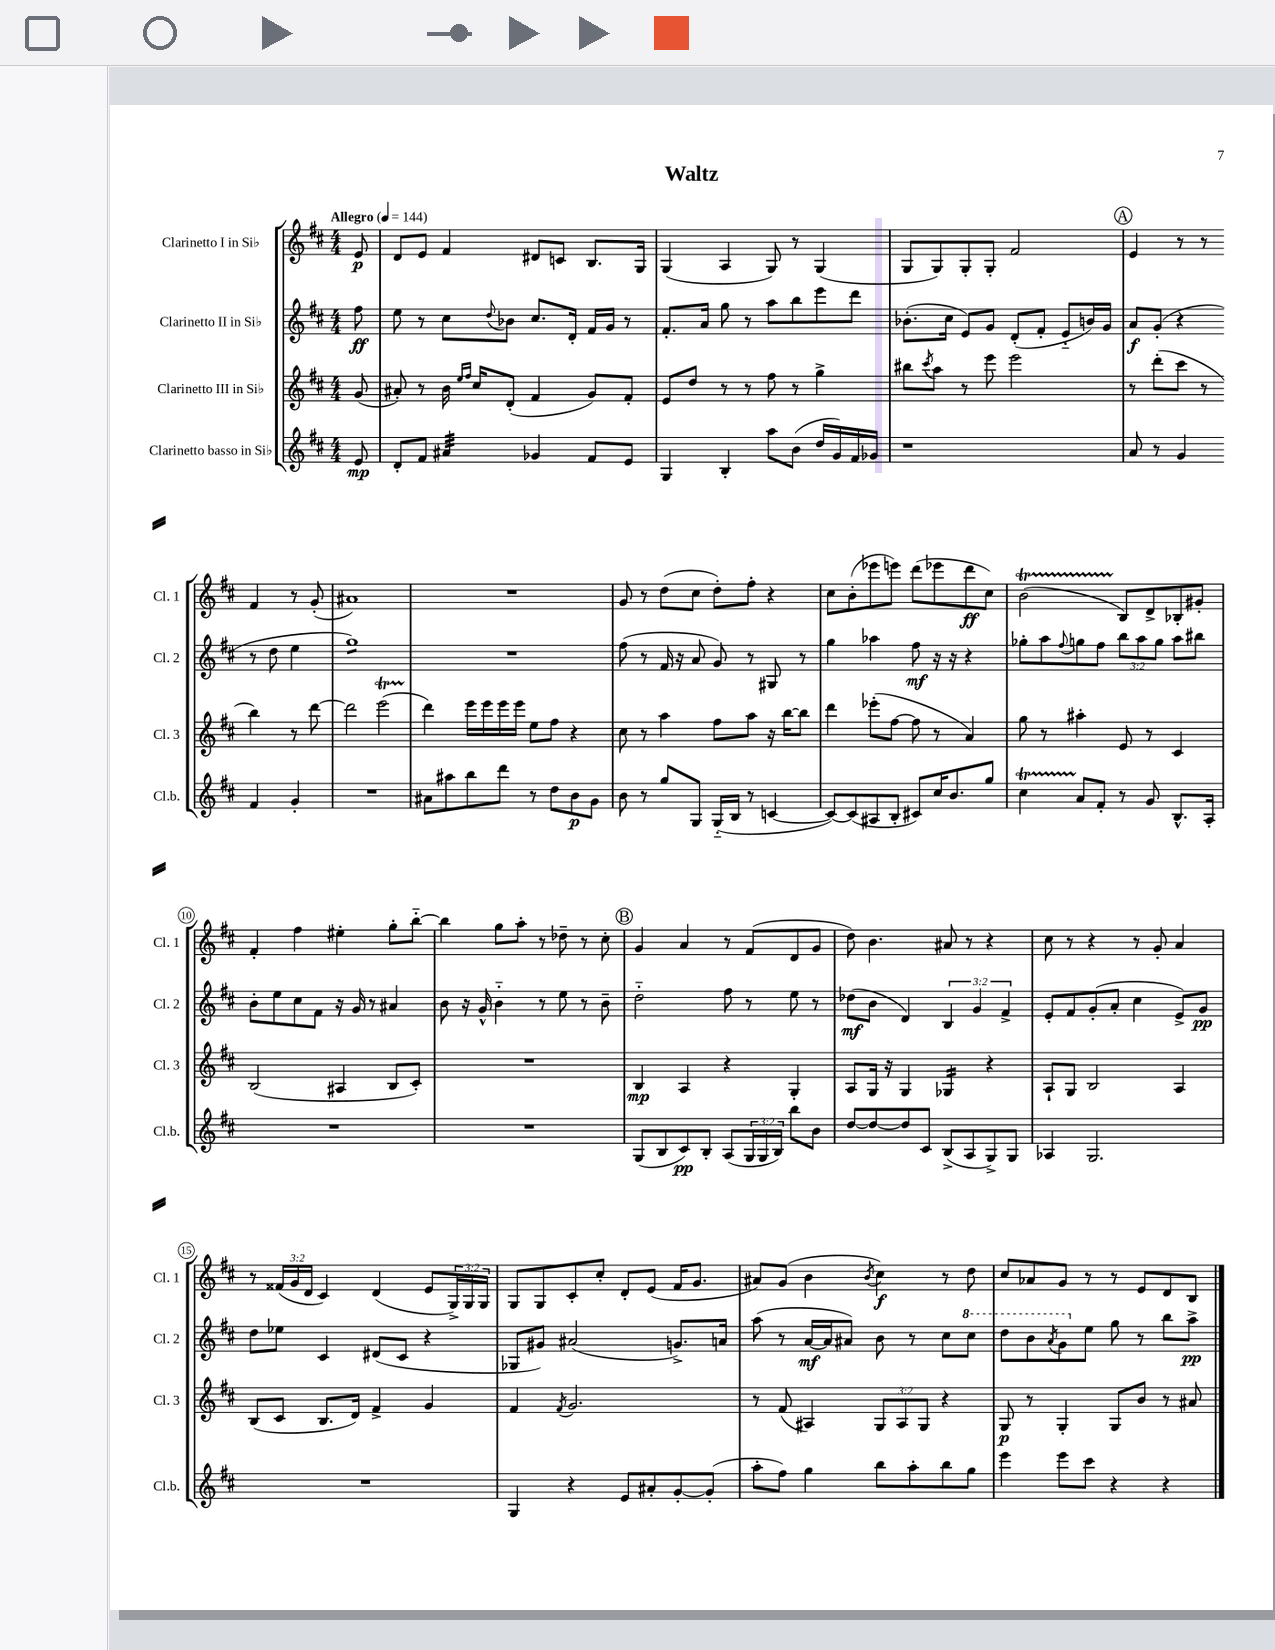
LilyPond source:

\header { title = "Waltz" }
<<
\new StaffGroup <<
\new Staff = "s0" \with { instrumentName = "Clarinetto I in Sib" shortInstrumentName = "Cl. 1" } {
    \clef treble \key d \major \numericTimeSignature \time 4/4 \override Staff.TupletNumber.text = #tuplet-number::calc-fraction-text \partial 8 \tempo "Allegro" 4 = 144
    e'8\p |
    d'8 e'8 fis'4 dis'8 c'8 b8. g16 |
    g4( a4 g8) r8 g4( |
    g8 g8) g8-. g8-. fis'2 |
    \mark \markup { \circle "A" } e'4 r8 r8 fis'4 r8 g'8-.( |
    ais'1) |
    R1 |
    g'8 r8 d''8( cis''8 d''8-.) fis''8-. r4 |
    cis''8 b'8-.( ees'''8 e'''8) d'''8( ees'''8 d'''8\ff cis''8) |
    b'2\startTrillSpan( b8\stopTrillSpan) d'8-> bes8-. gis'8-. |
    fis'4-. fis''4 eis''4-. g''8-. b''8~-_ |
    b''4 g''8 a''8-. r8 des''8-- r8 cis''8-. |
    \mark \markup { \circle "B" } g'4 a'4 r8 fis'8( d'8 g'8 |
    d''8) b'4. ais'8 r8 r4 |
    cis''8 r8 r4 r8 g'8-. a'4 |
    r8 \tuplet 3/2 { fisis'16( g'16 d'16 } cis'4) d'4( e'8 \tuplet 3/2 { g16->) g16 g16 } |
    g8 g8 cis'8-. cis''8-. d'8-. e'8( fis'16 g'8. |
    ais'8) g'8( b'4 \acciaccatura { b'8 } cis''4\f) r8 d''8 |
    cis''8 aes'8 g'8 r8 r8 e'8 d'8 b8 \bar "|." |
}
\new Staff = "s1" \with { instrumentName = "Clarinetto II in Sib" shortInstrumentName = "Cl. 2" } {
    \clef treble \key d \major \numericTimeSignature \time 4/4 \override Staff.TupletNumber.text = #tuplet-number::calc-fraction-text \partial 8
    fis''8\ff |
    e''8 r8 cis''8 \appoggiatura { d''8 } bes'8 cis''8. d'16-. fis'16 g'16 r8 |
    fis'8.-. a'16 g''8 r8 a''8 b''8 e'''8 d'''8 |
    bes'8.-.( cis''16 e'8) g'8 d'8-.( fis'8-. e'8-_ b'16) g'16 |
    \mark \markup { \circle "A" } a'8\f g'8-.( r4 r8 d''8 e''4 |
    g''1:8) |
    R1 |
    fis''8( r8 fis'16 r16 a'8 g'8) r8 gis8 r8 |
    g''4 aes''4 fis''8\mf r16 r16 r4 |
    ges''8-. a''8 \appoggiatura { fis''8 } g''8 fis''8 \tuplet 3/2 { b''8 a''8 g''8 } a''8 bis''8 |
    b'8-. e''8 cis''8 fis'8 r16 g'16 r8 ais'4 |
    b'8 r16 g'16-^ b'4-_ r8 e''8 r8 b'8-- |
    \mark \markup { \circle "B" } d''2-_ fis''8 r8 e''8 r8 |
    des''8\mf( b'8 d'4) \tuplet 3/2 { b4 g'4 fis'4-> } |
    e'8-. fis'8 g'8-.( a'8-. cis''4 e'8->) g'8\pp |
    d''8 ees''8 cis'4 dis'8( cis'8 r4 |
    ges8 gis'8) ais'2( g'8.->) a'16 |
    a''8( r8 a'16~\mf a'16 ais'8) b'8 r8 cis''8 \ottava #1 cis'''8 |
    d'''8 b''8 \acciaccatura { a''8 } g''8 \ottava #0 e''8 g''8 r8 b''8 a''8->\pp \bar "|." |
}
\new Staff = "s2" \with { instrumentName = "Clarinetto III in Sib" shortInstrumentName = "Cl. 3" } {
    \clef treble \key d \major \numericTimeSignature \time 4/4 \override Staff.TupletNumber.text = #tuplet-number::calc-fraction-text \partial 8
    g'8( |
    ais'8-.) r8 b'16 \grace { e''16 fis''16 } cis''16 d'8-.( fis'4 g'8) fis'8-. |
    e'8 d''8 r8 r8 fis''8 r8 g''4-> |
    bis''8 \acciaccatura { cis'''8 } a''8 r8 e'''8 e'''2 |
    \mark \markup { \circle "A" } r8 d'''8-.( cis'''8 r8 b''4) r8 d'''8~ |
    d'''2 e'''2\startTrillSpan( |
    d'''4\stopTrillSpan) e'''16 e'''16 e'''16 e'''16 e''8 fis''8 r4 |
    cis''8 r8 a''4 fis''8 a''8 r16 b''16~ b''8 |
    d'''4 ees'''8-.( fis''8~ fis''8 r8 a'4) |
    g''8 r8 ais''4-. e'8 r8 cis'4 |
    b2( ais4 b8 cis'8-.) |
    R1 |
    \mark \markup { \circle "B" } b4\mp a4 r4 g4-. |
    a8 g16 r16 g4 ges4:16 r4 |
    a8-! g8 b2 a4 |
    b8( cis'8 b8. d'16) fis'4-> g'4 |
    fis'4 \acciaccatura { fis'8 } g'2. |
    r8 fis'8( ais4) \tuplet 3/2 { g8 ais8 g8 } r4 |
    g8\p r8 g4-. g8 b'8 r8 ais'8 \bar "|." |
}
\new Staff = "s3" \with { instrumentName = "Clarinetto basso in Sib" shortInstrumentName = "Cl.b." } {
    \clef treble \key d \major \numericTimeSignature \time 4/4 \override Staff.TupletNumber.text = #tuplet-number::calc-fraction-text \partial 8
    e'8\mp |
    d'8-. fis'8 ais'4:32 ges'4 fis'8 e'8 |
    g4 b4-. a''8 b'8( d''16 g'16) fis'16 ges'16 |
    r1 |
    \mark \markup { \circle "A" } a'8 r8 g'4 fis'4 g'4-. |
    R1 |
    ais'8 ais''8 b''8 d'''8 r8 d''8 b'8\p g'8 |
    b'8 r8 g''8 g8 g16-_( b16 r8 c'4~ |
    c'8~) c'8( ais8 b8-. cis'8) cis''16 b'8. g''8 |
    cis''4\startTrillSpan a'8\stopTrillSpan fis'8-. r8 g'8 b8.-^ a16-. |
    R1 |
    R1 |
    \mark \markup { \circle "B" } g8( b8 cis'8\pp) b8-. a8( \tuplet 3/2 { g16 g16 b16) } b''8 b'8 |
    d''8~ d''8~ d''8 cis'8 b8->( a8 g8->) g8 |
    aes4 g2. |
    R1 |
    g4 r4 e'8 ais'8-. g'8~-. g'8-.( |
    a''8-. fis''8) g''4 b''8 a''8-. b''8 g''8 |
    e'''4 e'''8 cis'''8 r4 r4 \bar "|." |
}
>>
>>
\layout { \context { \Score \override BarNumber.stencil = #(make-stencil-circler 0.1 0.3 ly:text-interface::print) } }
